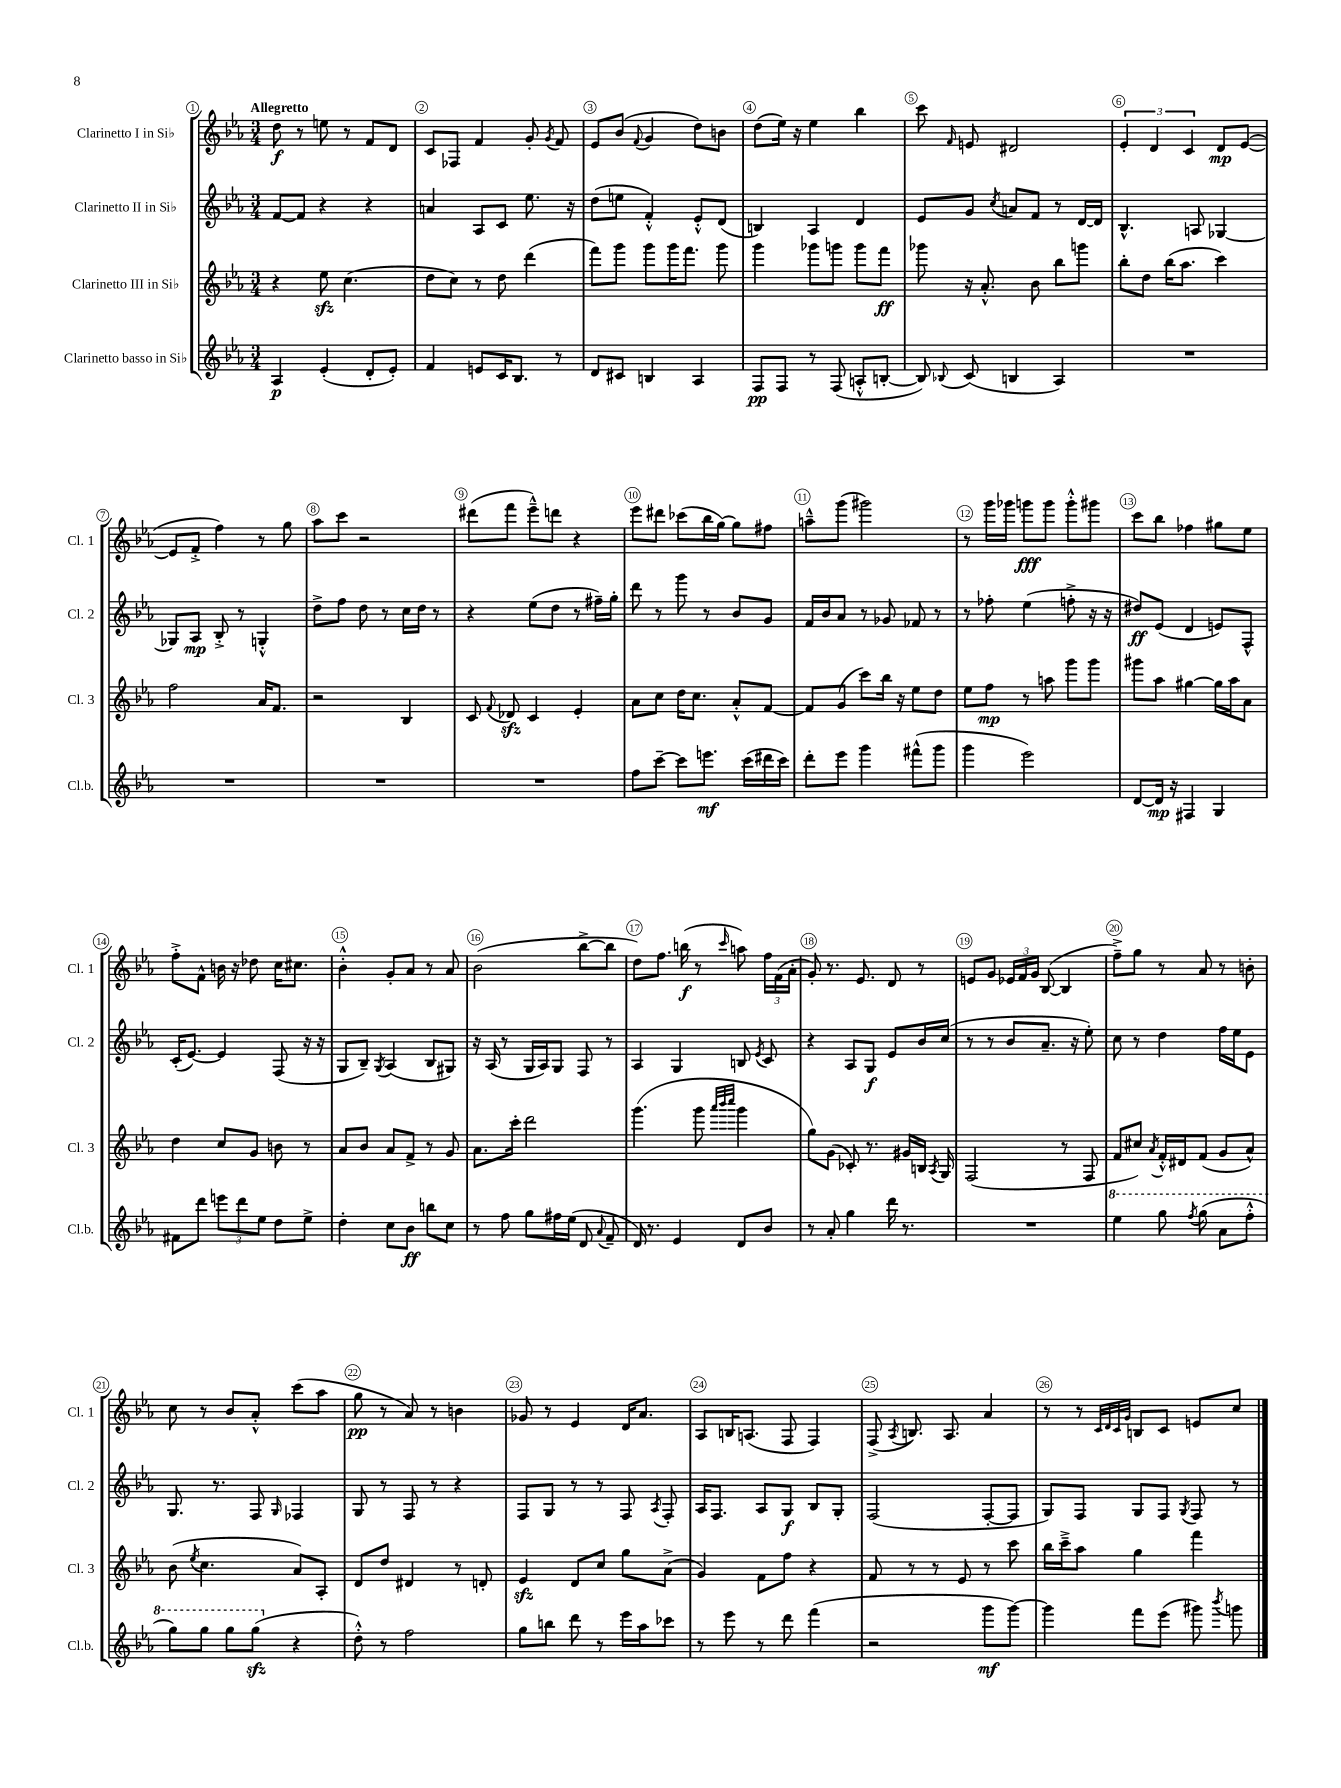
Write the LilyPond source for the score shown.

<<
\new StaffGroup <<
\new Staff = "s0" \with { instrumentName = "Clarinetto I in Sib" shortInstrumentName = "Cl. 1" } {
    \clef treble \key ees \major \numericTimeSignature \time 3/4 \tempo "Allegretto"
    \autoBeamOff d''8\f r8 e''8 r8 f'8[ d'8] |
    c'8[ fes8] f'4 g'8-. \acciaccatura { g'8 } f'8 |
    ees'8[ bes'8]( \appoggiatura { f'8 } g'4 d''8[) b'8] |
    d''8[( ees''16]) r16 ees''4 bes''4 |
    c'''8 \grace { f'16 } e'8 dis'2 |
    \tuplet 3/2 { ees'4-. d'4 c'4 } d'8[\mp ees'8]~( |
    ees'8[ f'8]-.-> f''4) r8 g''8 |
    aes''8[ c'''8] r2 |
    dis'''8[( f'''8] ees'''8[---^) d'''8] r4 |
    ees'''8[ dis'''8] ces'''8[( bes''16 g''16]~) g''8[ fis''8] |
    a''8[---^ g'''8]( gis'''2) |
    r8 g'''16[ ges'''16] g'''8[\fff g'''8] g'''8[-.-^ gis'''8] |
    c'''8[ bes''8] fes''4 gis''8[ ees''8] |
    f''8[-.-> f'8]-^ b'16 r16 des''8 c''16[ cis''8.] |
    bes'4-.-^ g'8[-. aes'8] r8 aes'8 |
    bes'2( bes''8[~-> bes''8] |
    d''8[) f''8.] b''16\f( r8 \grace { c'''16 } a''8) \tuplet 3/2 { f''16[ f'16( aes'16]-. } |
    g'8-.) r8. ees'8. d'8 r8 |
    e'8[ g'8] \tuplet 3/2 { ees'16[ f'16 g'16] } bes8~( bes4 |
    f''8[--->) g''8] r8 aes'8 r8 b'8-. |
    c''8 r8 bes'8[ aes'8]-.-^ c'''8[( aes''8] |
    g''8\pp r8 aes'8) r8 b'4 |
    ges'8 r8 ees'4 d'16[ aes'8.] |
    aes8[ b16 a8.]( f8 f4) |
    f8->( \acciaccatura { aes8 } b8.) aes8. aes'4 |
    r8 r8 \grace { c'32[ d'32 c'32 g'32] } b8[ c'8] e'8[ c''8] \bar "|." |
}
\new Staff = "s1" \with { instrumentName = "Clarinetto II in Sib" shortInstrumentName = "Cl. 2" } {
    \clef treble \key ees \major \numericTimeSignature \time 3/4
    \autoBeamOff f'8[~ f'8] r4 r4 |
    a'4 aes8[ c'8] ees''8. r16 |
    d''8[( e''8] f'4-.-^) ees'8[-.-^ d'8]( |
    b4) aes4 d'4 |
    ees'8[ g'8] \acciaccatura { c''8 } a'8[ f'8] r8 d'16[~ d'16] |
    bes4.-^ a8 ges4~ |
    ges8[ aes8]\mp bes8-.-> r8 g4-.-^ |
    d''8[-> f''8] d''8 r8 c''16[ d''16] r8 |
    r4 ees''8[( d''8] r8 fis''16[--) g''16]-. |
    d'''8 r8 g'''8 r8 bes'8[ g'8] |
    f'16[ bes'16 aes'8] r8 ges'8 fes'8 r8 |
    r8 fes''8-. ees''4( f''8-.-> r16 r16 |
    dis''8[\ff) ees'8]( d'4 e'8[) f8]-^ |
    c'16[-.( ees'8.]~) ees'4 f8( r16 r16 |
    g8[ bes8]--) \acciaccatura { g8 } aes4( bes8[ gis8]) |
    r16 aes16( r8 g16[ aes16) g8] f8 r8 |
    aes4 g4 b8 \acciaccatura { ees'8 } c'8 |
    r4 aes8[ g8]\f ees'8[ bes'16 c''16]( |
    r8 r8 bes'8[ aes'8.]-- r16 ees''8-.) |
    c''8 r8 d''4 f''16[ ees''16 ees'8] |
    g8. r8. f8 \grace { g16 } fes4 |
    g8 r8 f8 r8 r4 |
    f8[ g8] r8 r8 f8 \acciaccatura { aes8 } f8-. |
    aes16[ f8.] aes8[ g8]\f bes8[ g8]-. |
    f2( f8[~-. f8] |
    g8[) f8] g8[ f8] \acciaccatura { g8 } f8 r8 \bar "|." |
}
\new Staff = "s2" \with { instrumentName = "Clarinetto III in Sib" shortInstrumentName = "Cl. 3" } {
    \clef treble \key ees \major \numericTimeSignature \time 3/4
    \autoBeamOff r4 ees''8\sfz c''4.( |
    d''8[ c''8]) r8 d''8 d'''4( |
    f'''8[) g'''8] g'''8[ g'''16 f'''8.] g'''8 |
    g'''4 ges'''8[ g'''8] g'''8[ f'''8]\ff |
    ges'''8 r16 aes'8.-.-^ bes'8 bes''8[ g'''8] |
    bes''8[-. d''8] bes''16[( aes''8.] c'''4) |
    f''2 aes'16[ f'8.] |
    r2 bes4 |
    c'8 \appoggiatura { f'8 } des'8\sfz c'4 ees'4-. |
    aes'8[ c''8] d''16[ c''8.] aes'8[-.-^ f'8]~ |
    f'8[ g'8]( c'''8[) bes''16] r16 ees''8[ d''8] |
    ees''8[ f''8]\mp r8 a''8 g'''8[ g'''8] |
    gis'''8[ aes''8] gis''4~ gis''16[ aes''16 aes'8] |
    d''4 c''8[ g'8] b'8 r8 |
    aes'8[ bes'8] aes'8[ f'8]-> r8 g'8 |
    aes'8.[ c'''16]-. d'''2 |
    g'''4.( g'''8 \grace { aes'''32[ bes'''32 c''''32] } g'''4 |
    g''8[) g'8]( ces'8-.) r8. gis'16[ b16] \acciaccatura { aes8 } g16 |
    f2( r8 f8 |
    f'8[ cis''8]) \acciaccatura { aes'8 } f'16[-.-^ dis'16 f'8]( g'8[ aes'8]-^) |
    bes'8( \acciaccatura { ees''8 } c''4. aes'8[) aes8]-. |
    d'8[ d''8] dis'4 r8 d'8-. |
    ees'4\sfz d'8[ c''8] g''8[ aes'8]->( |
    g'4) f'8[ f''8] r4 |
    f'8 r8 r8 ees'8 r8 c'''8 |
    bes''16[ c'''16---> aes''8] g''4 f'''4 \bar "|." |
}
\new Staff = "s3" \with { instrumentName = "Clarinetto basso in Sib" shortInstrumentName = "Cl.b." } {
    \clef treble \key ees \major \numericTimeSignature \time 3/4
    \autoBeamOff aes4\p ees'4-.( d'8[-. ees'8]-.) |
    f'4 e'8[ c'16 bes8.] r8 |
    d'8[ cis'8] b4 aes4 |
    f8[\pp f8] r8 f8( a8[-.-^ b8]~-. |
    b8) \appoggiatura { bes8 } c'8( b4 aes4) |
    R2. |
    R2. |
    R2. |
    R2. |
    f''8[ c'''8]~-- c'''8[ e'''8.]\mf c'''16[( dis'''16 c'''16]) |
    d'''8[-. ees'''8] g'''4 fis'''8[-^( g'''8] |
    g'''4 ees'''2) |
    d'8[~ d'16]\mp r16 fis4 g4 |
    fis'8[ d'''8] \tuplet 3/2 { e'''8[ d'''8 ees''8] } d''8[ ees''8]-> |
    d''4-. c''8[ bes'8]\ff b''8[ c''8] |
    r8 f''8 g''8[ fis''16 ees''16]( d'8 \appoggiatura { aes'8 } f'8-- |
    d'16) r8. ees'4 d'8[ bes'8] |
    r8 aes'8-. g''4 d'''16 r8. |
    R2. |
    \ottava #1 ees'''4 g'''8 \acciaccatura { f'''8 } g'''8( aes''8[ f'''8]-.-^ |
    g'''8[) g'''8] g'''8[ g'''8]\sfz( \ottava #0 r4 |
    d''8-.-^) r8 f''2 |
    g''8[ b''8] d'''8 r8 ees'''16[ aes''16 ces'''8] |
    r8 ees'''8 r8 d'''8 f'''4( |
    r2 g'''8[\mf g'''8]~) |
    g'''4 f'''8[ ees'''8]( gis'''8) \acciaccatura { bes'''8 } g'''8 \bar "|." |
}
>>
>>
\layout { \context { \Score \override BarNumber.break-visibility = ##(#f #t #t) barNumberVisibility = #all-bar-numbers-visible \override BarNumber.stencil = #(make-stencil-circler 0.1 0.3 ly:text-interface::print) } }
